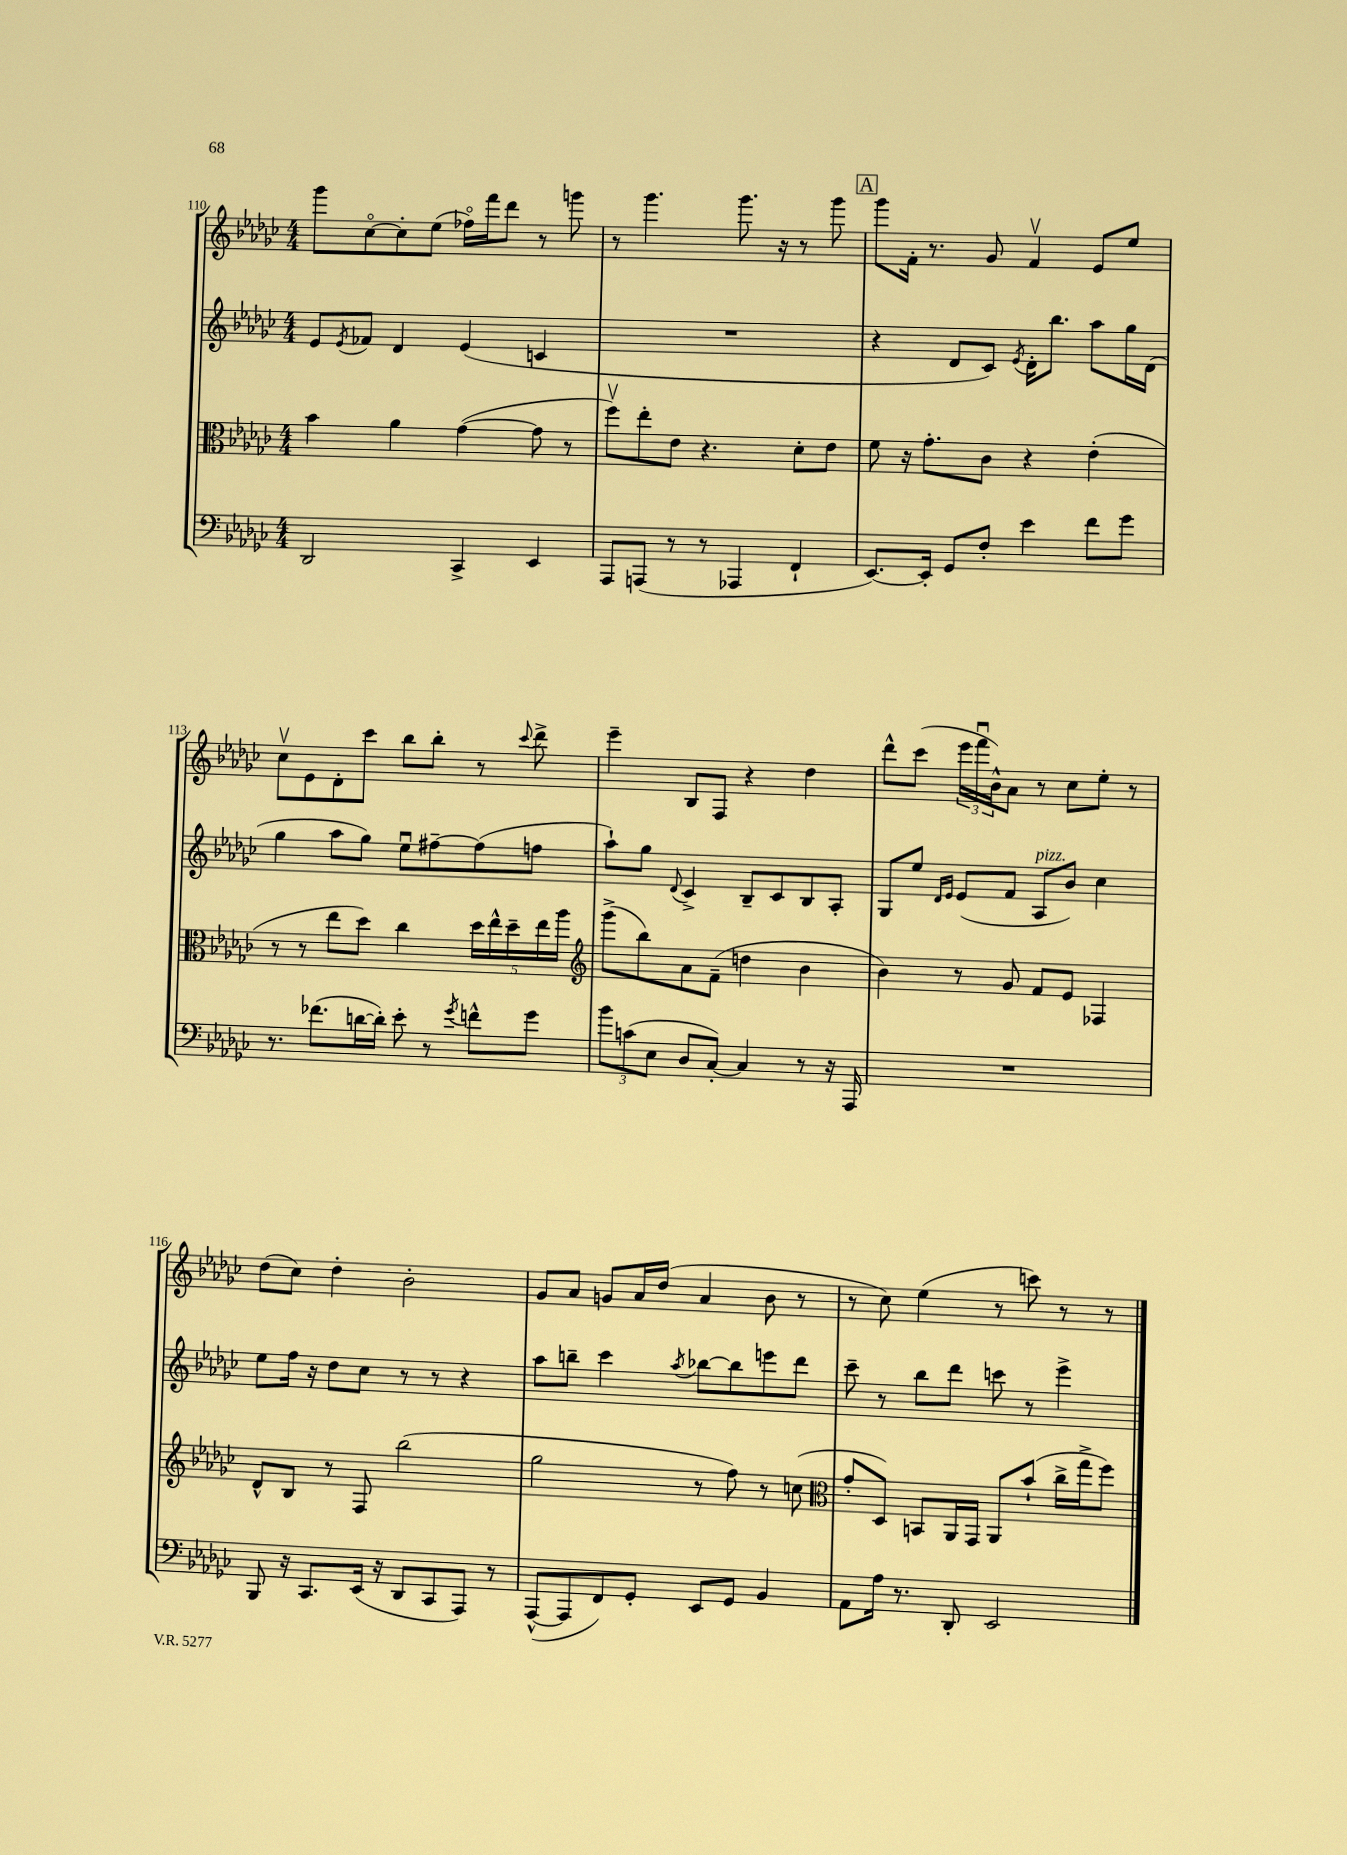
<<
\new StaffGroup <<
\new Staff = "s0" {
    \clef treble \key ges \major \numericTimeSignature \time 4/4
    ges'''8 ces''8~\flageolet ces''8-. ees''8( fes''16\flageolet) f'''16 des'''8 r8 g'''8 |
    r8 ges'''4. ges'''8. r16 r8 ges'''8 |
    \mark \markup { \box "A" } ges'''8 f'16-. r8. ges'8 f'4\upbow ees'8 ees''8 |
    ces''8\upbow ees'8 des'8-. ces'''8 bes''8 bes''8-. r8 \appoggiatura { ces'''8 } des'''8-> |
    ees'''4-- bes8 f8 r4 des''4 |
    des'''8-^ ces'''8( \tuplet 3/2 { ees'''16 f'''16\downbow bes'16-^) } aes'8 r8 ces''8 ees''8-. r8 |
    des''8( ces''8) des''4-. bes'2-. |
    ges'8 aes'8 g'8 aes'16 des''16( aes'4 bes'8 r8 |
    r8 ces''8) ees''4( r8 c'''8) r8 r8 \bar "|." |
}
\new Staff = "s1" {
    \clef treble \key ges \major \numericTimeSignature \time 4/4
    ees'8 \acciaccatura { ees'8 } fes'8 des'4 ees'4( c'4 |
    R1 |
    \mark \markup { \box "A" } r4 des'8 ces'8) \acciaccatura { ees'8 } des'16-. bes''8. aes''8 ges''16 des'16( |
    ges''4 aes''8 ges''8) ees''8\downbow fis''8~-- fis''8( f''8 |
    aes''8-!) ges''8 \appoggiatura { des'8 } ces'4-> bes8-- ces'8 bes8 aes8-. |
    ges8 ees''8 \grace { des'16 ees'16 } ees'8( f'8 aes8^\markup { \italic "pizz." } bes'8) ces''4 |
    ees''8 f''16 r16 des''8 ces''8 r8 r8 r4 |
    aes''8 b''8-- ces'''4 \acciaccatura { aes''8 } bes''8~ bes''8 e'''8 des'''8 |
    ces'''8-- r8 bes''8 des'''8 c'''8 r8 ees'''4-> \bar "|." |
}
\new Staff = "s2" {
    \clef alto \key ges \major \numericTimeSignature \time 4/4
    bes'4 aes'4 ges'4~( ges'8 r8 |
    f''8\upbow) ees''8-. ees'8 r4. des'8-. ees'8 |
    \mark \markup { \box "A" } f'8 r16 ges'8.-. ces'8 r4 ees'4-.( |
    r8 r8 ees''8 des''8) ces''4 \tuplet 5/4 { des''16 ees''16-^ des''16-- ees''16 aes''16 } |
    \clef treble ges'''8->( bes''8) aes'8 f'8--( d''4 bes'4 |
    bes'4) r8 ges'8 f'8 ees'8 fes4 |
    des'8-^ bes8 r8 f8 bes''2( |
    ges''2 r8 f''8) r8 c''8( |
    \clef alto ges'8-. des8) b,8 aes,16 ges,16 aes,8 bes'8-!( ces''16-> ges''16-> f''8) \bar "|." |
}
\new Staff = "s3" {
    \clef bass \key ges \major \numericTimeSignature \time 4/4
    des,2 ces,4-> ees,4 |
    aes,,8 a,,8( r8 r8 aes,,4 f,4-! |
    \mark \markup { \box "A" } ees,8.~) ees,16-. ges,8 f8-. ees'4 f'8 ges'8 |
    r8. fes'8.( d'16~ d'16-.) ees'8-. r8 \acciaccatura { ges'8 } f'8-^ ges'8 |
    \tuplet 3/2 { bes'8 c'8( ees8 } des8 ces8~-.) ces4 r8 r16 aes,,16 |
    R1 |
    bes,,8 r16 ces,8. ees,16( r16 des,8 ces,8 aes,,8) r8 |
    aes,,8~-^( aes,,8 f,8) ges,8-. ees,8 ges,8 bes,4 |
    aes,8 aes16 r8. des,8-. ees,2 \bar "|." |
}
>>
>>
\layout { \context { \Score currentBarNumber = #110 } }
